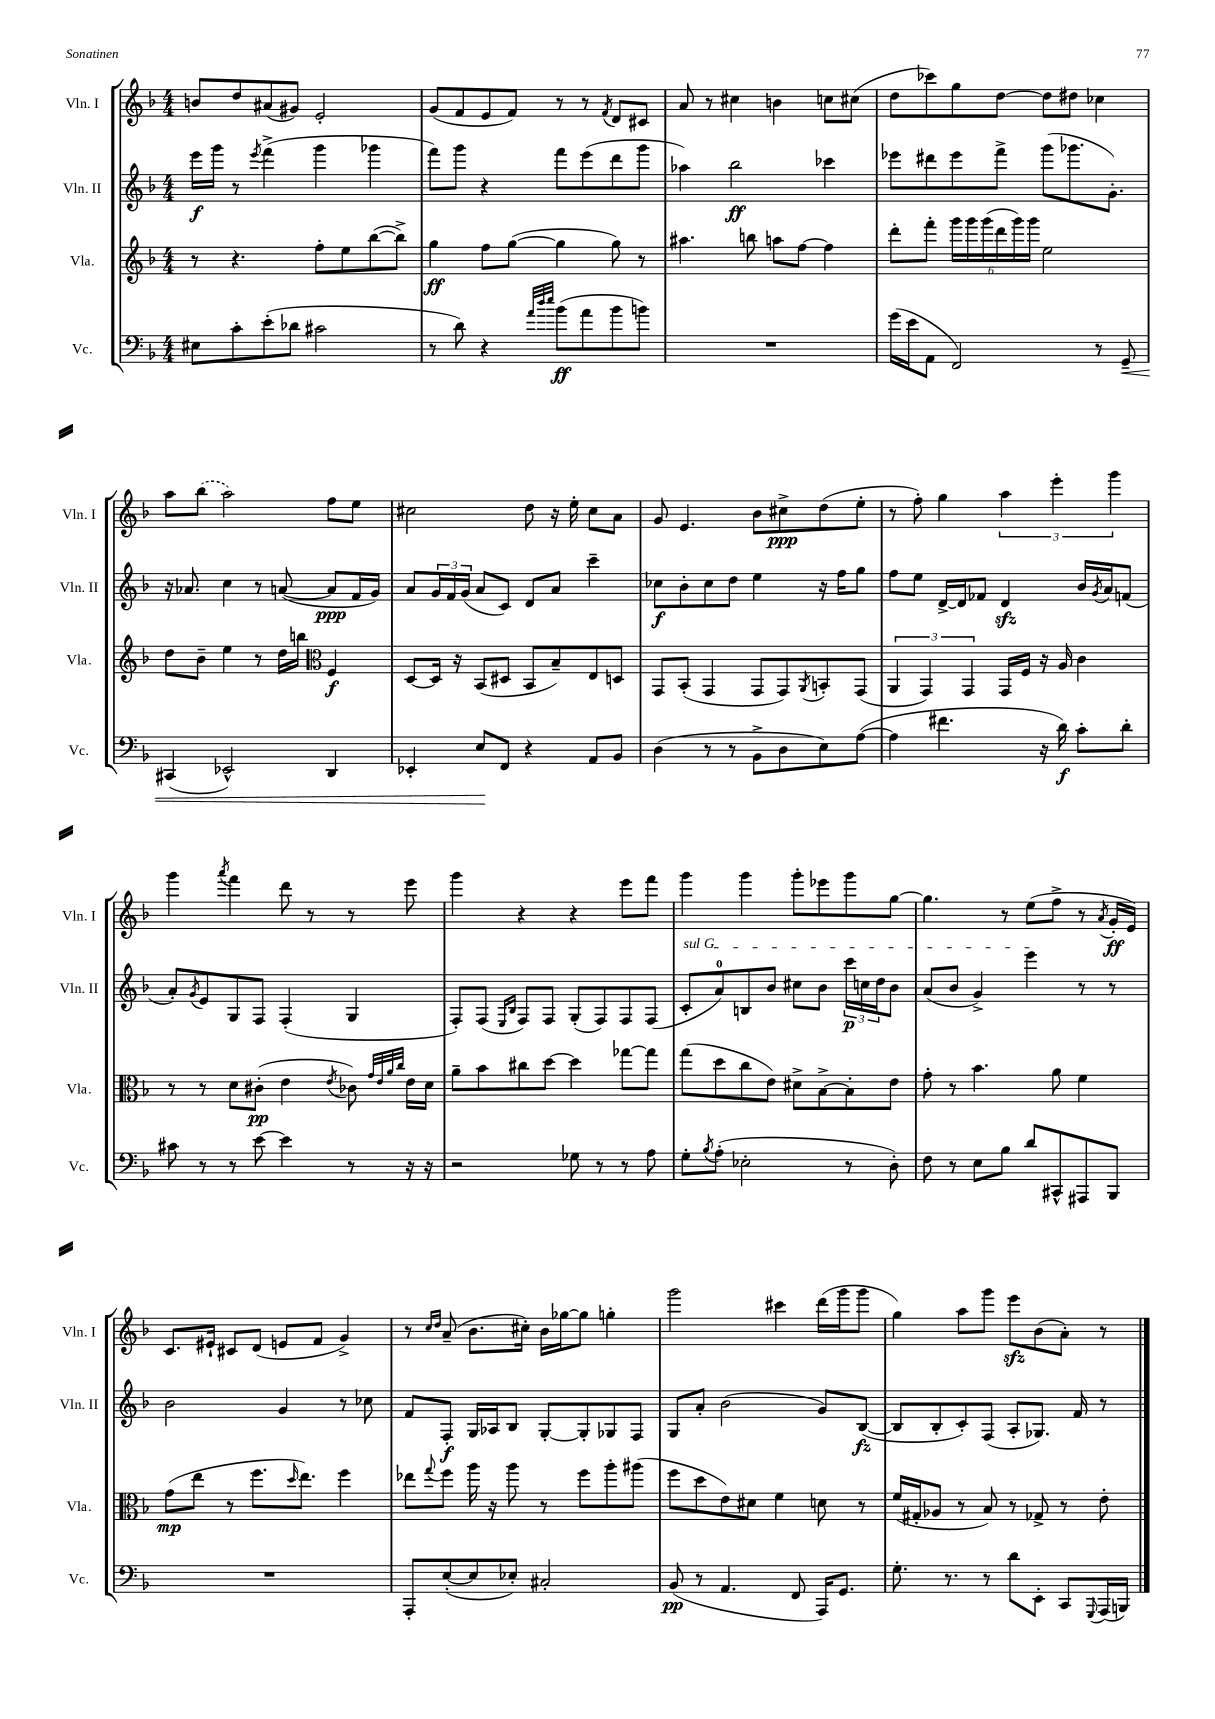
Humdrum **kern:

**kern	**kern	**kern	**kern
*staff4	*staff3	*staff2	*staff1
*clefF4	*clefG2	*clefG2	*clefG2
*k[b-]	*k[b-]	*k[b-]	*k[b-]
*M4/4	*M4/4	*M4/4	*M4/4
8E#\L	8r	16eee\LL	8b/L
.	.	16ggg\JJ	.
8c'\	4.r	8r	8dd/
.	.	8qeee/	.
(8e'\	.	(4fff^\	(8a#/
8d-\J	.	.	8g#/J)
2c#\	8ff'\L	4ggg\	2e'/
.	8ee\	.	.
.	([8bb-\	4ggg-\	.
.	8bb-^\]J)	.	.
=	=	=	=
8r	4gg\	8fff\L)	(8g/L
8d\)	.	8ggg\J	8f/
4r	8ff\L	4r	8e/
.	([8gg\J	.	8f/J)
32qqa/LLL	.	.	.
32qqdd/	.	.	.
32qqee/JJJ	.	.	.
(8b-\L	4gg\]	8fff\L	8r
8a\	.	(8eee\	8r
.	.	.	8qf/
8b-\	8gg\)	8ddd\	8d/L
8b\J)	8r	8ggg\J	8c#/J
=	=	=	=
1r	4.aa#\	4aa-\)	8a/
.	.	.	8r
.	.	2bb-\	4cc#\
.	8bb\	.	.
.	8aa\L	.	4b\
.	[8ff\J	.	.
.	4ff\]	4ccc-\	8cc\L
.	.	.	(8cc#\J
=	=	=	=
(16g\LL	8ddd'\L	8eee-\L	8dd\L
16e\J	.	.	.
8AA\J	8fff'\J	8ddd#\	8ccc-\)
2FF/)	24ggg\LL	8eee-\	8gg\
.	24ggg\	.	.
.	(24ggg\	.	.
.	24ddd\	8fff^\J	[8dd\J
.	24ggg\)	.	.
.	24ggg\JJ	.	.
.	2ee\	(8ggg\L	8dd\]L
.	.	8.ggg-\	8dd#\J
8r	.	.	4cc-\
.	.	8.g'\J)	.
8GG~/	.	.	.
=	=	=	=
(4CC#/	8dd\L	16r	8aa\L
.	.	8.a-/	.
.	8b-~\J	.	(8bb-\J
2EE-^^/)	4ee\	4cc\	2aa\)
.	8r	8r	.
.	16dd\LL	([8a/	.
.	16bb\JJ	.	.
*	*clefC3	*	*
4DD/	4F/	8a/]L	8ff\L
.	.	16f/L	8ee\J
.	.	16g/JJ)	.
=	=	=	=
4EE-'/	[8D/L	8a/L	2cc#\
.	16D/]Jk	24g/L	.
.	.	24f/	.
.	16r	.	.
.	.	(24g/JJ	.
8E/L	(8BB-/L	8a/L	.
8FF/J	8D#/J	8c/J)	.
4r	8BB-/L	8d/L	8dd\
.	8B-~/)	8a/J	16r
.	.	.	16ee'\
8AA/L	8E/	4ccc~\	8cc#\L
8BB-/J	8D/J	.	8a\J
=	=	=	=
(4D\	8GG/L	8cc-\L	8g/
.	(8BB-'/J	8b-'\	4.e/
8r	4GG/	8cc-\	.
8r	.	8dd\J	.
8BB-^\L	8GG/L	4ee\	8b-\L
8D\	8GG/)	.	8cc#^\
.	8qAA/	.	.
8E\)	8BB'/	16r	(8dd\
.	.	16ff\LK	.
([8A\J	(8GG/J	8gg\J	8ee'\J
=	=	=	=
4A\]	6AA/	8ff\L	8r
.	.	8ee\J	8ff'\)
.	6GG/)	.	.
4.f#\	.	[16d^/LL	4gg\
.	.	16d/]J	.
.	6GG/	.	.
.	.	8f-/J	.
.	16GG/LL	4d/	6aa\
.	16F/JJ	.	.
16r	16r	.	.
.	.	.	6eee'\
16d\)	16A/	.	.
8c'\L	4c\	16b-/LL	.
.	.	8qg/	.
.	.	16a/J	.
.	.	.	6ggg\
8d'\J	.	(8f/J	.
=	=	=	=
8c#\	8r	8a'/L)	4ggg\
.	.	8qg/	.
8r	8r	8e/	.
.	.	.	8qaaa/
8r	8d\L	8G/	4fff\
[8e\	(8c#'\J	8F/J	.
4e\]	4e\	(4F'/	8ddd\
.	.	.	8r
.	8qe/	.	.
8r	8c-\)	4G/	8r
.	32qqg/LLL	.	.
.	32qqe/	.	.
.	32qqa/	.	.
.	32qqcc/JJJ	.	.
16r	16e\LL	.	8eee\
16r	16d\JJ	.	.
=	=	=	=
2r	8a~\L	8F'/L)	4ggg\
.	8b-\	(8F/J	.
.	.	16qqE/LL	.
.	.	16qqB-/JJ	.
.	8cc#\	8F/L)	4r
.	[8dd\J	8F/J	.
8G-\	4dd\]	(8G'/L	4r
8r	.	8F/)	.
8r	[8gg-\L	8F/	8eee\L
8A\	8gg-\]J	(8F/J	8fff\J
=	=	=	=
8G'\L	(8gg\L	8c'/L	4ggg\
8qB-/	.	.	.
(8A'\J	8dd\	8a/)	.
2E-'\	8cc\	8B/	4ggg\
.	8e\J)	8b-/J	.
.	8d#^\L	8cc#\L	8ggg'\L
.	[8B-^\	8b-\J	8eee-\
8r	8B-'\]	24ccc\LL	8ggg\
.	.	24cc\	.
.	.	24dd\J	.
8D'\)	8e\J	8b-\J	[8gg\J
=	=	=	=
8F\	8g'\	(8a/L	4.gg\]
8r	8r	8b-/J	.
8E\L	4.b-\	4g^/)	.
8B-\J	.	.	8r
8d/L	.	4eee\	(8ee\L
8CC#^^/	8a\	.	8ff^\J
8AAA#/	4f\	8r	8r
.	.	.	8qa/
8BBB-/J	.	8r	16g'/LL
.	.	.	16e/JJ)
=	=	=	=
1r	(8g\L	2b-\	8.c/L
.	8ee\J	.	.
.	.	.	16e#`/Jk
.	8r	.	8c#/L
.	8.ff\L	.	(8d/J
.	.	4g/	8e/L
.	16qqdd/	.	.
.	8.ee\J)	.	.
.	.	.	8f/J
.	4ff\	8r	4g^/)
.	.	8cc-\	.
=	=	=	=
8AAA'/L	8ee-\L	8f/L	8r
.	.	.	16qqcc/LL
.	8qqgg/	.	16qqdd/JJ
([8E'/	8ff\J	8F'/J	(8a~/
8E/]	16aa\	16G/LL	8.b-\L
.	16r	16A-/J	.
8E-'/J)	8aa\	8B-/J	.
.	.	.	16cc#'\Jk)
2C#'/	8r	[8G'/L	16b-\LL
.	.	.	[16gg-\J
.	8ff\L	8G'/]	8gg-\]J
.	8aa'\	8G-/	4gg'\
.	(8aa#\J	8F/J	.
=	=	=	=
(8BB-/	8ff\L	8G/L	2ggg\
8r	8dd\	8a'/J	.
4.AA/	8e\)	(2b-\	.
.	8d#\J	.	.
.	4f\	.	4ccc#\
8FF/	.	.	.
16AAA/LK)	8d\	8g/L)	(16ddd\LL
8.GG/J	.	.	16ggg\J
.	8r	([8B-/J	8ggg\J
=	=	=	=
8.G'\	(16f/LL	8B-/]L	4gg\)
.	16G#'/J	.	.
.	8A-/J	8B-'/	.
8.r	.	.	.
.	8r	8c'/)	8aa\L
8r	8B-/)	(8F/J	8ggg\J
8d\L	8r	8A'/L	8eee\L
8EE'\J	8G-^/	8.G-/J)	(8b-\
8CC/L	8r	.	8a'\J)
.	.	16f/	.
8qqGGG/	.	.	.
(16AAA/L	8e'\	8r	8r
16BBB/JJ)	.	.	.
==	==	==	==
*-	*-	*-	*-
